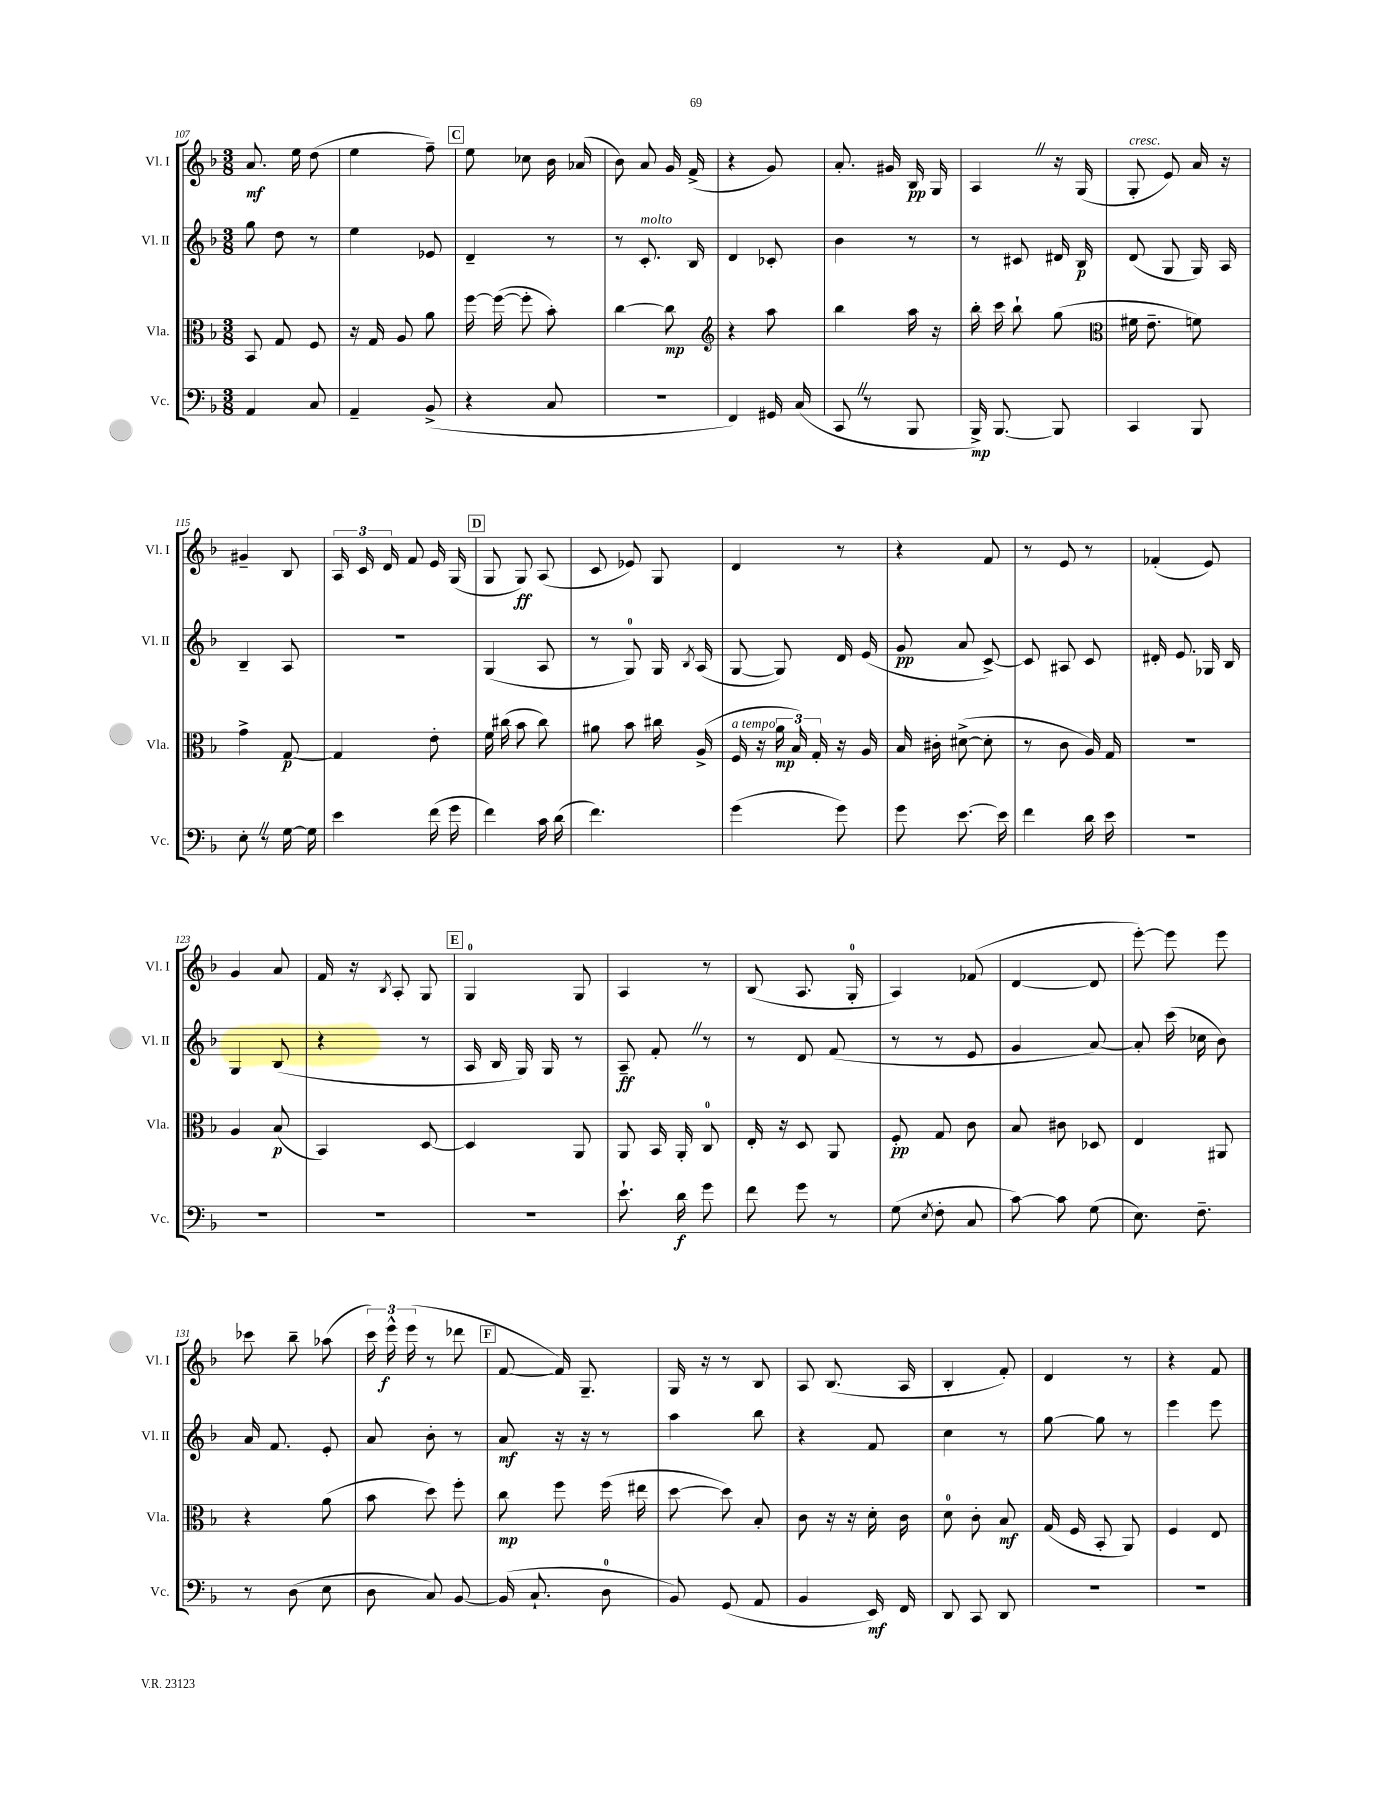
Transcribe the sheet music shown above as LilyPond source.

<<
\new StaffGroup <<
\new Staff = "s0" \with { instrumentName = "Vl. I" shortInstrumentName = "Vl. I" } {
    \clef treble \key f \major \numericTimeSignature \time 3/8
    \autoBeamOff a'8.\mf e''16 d''8( |
    e''4 f''8--) |
    \mark \markup { \box "C" } e''8 ces''8 bes'16 aes'16( |
    bes'8) a'8 g'16 f'16->( |
    r4 g'8) |
    a'8.-. gis'16 bes16\pp g16 |
    a4 \once \override BreathingSign.text = \markup { \musicglyph "scripts.caesura.straight" } \breathe r16 g16( |
    g8-.^\markup { \italic "cresc." } e'8) a'16 r16 |
    gis'4-- bes8 |
    \tuplet 3/2 { a16 c'16 d'16 } f'8 e'16 g16( |
    \mark \markup { \box "D" } g8 g8\ff) a8( |
    c'8 ees'8) g8 |
    d'4 r8 |
    r4 f'8 |
    r8 e'8 r8 |
    fes'4-.( e'8) |
    g'4 a'8 |
    f'16 r16 \acciaccatura { bes8 } a8-. g8 |
    \mark \markup { \box "E" } g4-0 g8 |
    a4 r8 |
    bes8( a8. g16-0-. |
    a4) fes'8( |
    d'4~ d'8 |
    e'''8~-.) e'''8 e'''8 |
    ces'''8 bes''8-- aes''8( |
    \tuplet 3/2 { c'''16) e'''16-^\f e'''16( } r8 des'''8 |
    \mark \markup { \box "F" } f'8~ f'16) g8.-- |
    g16 r16 r8 bes8 |
    a8 bes8.( a16 |
    bes4-. f'8-.) |
    d'4 r8 |
    r4 f'8 \bar "|." |
}
\new Staff = "s1" \with { instrumentName = "Vl. II" shortInstrumentName = "Vl. II" } {
    \clef treble \key f \major \numericTimeSignature \time 3/8
    \autoBeamOff g''8 d''8 r8 |
    e''4 ees'8 |
    \mark \markup { \box "C" } d'4-- r8 |
    r8 c'8.-.^\markup { \italic "molto" } bes16 |
    d'4 ces'8-. |
    bes'4 r8 |
    r8 cis'8 dis'16 bes16\p |
    d'8( g8 g16) a16 |
    bes4-- a8 |
    R4. |
    \mark \markup { \box "D" } g4( a8 |
    r8 g8-0) g16 \acciaccatura { bes8 } a16( |
    g8~ g8) d'16 e'16( |
    g'8\pp a'8 c'8~->) |
    c'8 ais8 c'8 |
    dis'16-. e'8. ges16 bes16 |
    g4 bes8( |
    r4 r8 |
    \mark \markup { \box "E" } a16 bes16 g16) g16 r8 |
    a8--\ff f'8-. \once \override BreathingSign.text = \markup { \musicglyph "scripts.caesura.straight" } \breathe r8 |
    r8 d'8 f'8( |
    r8 r8 e'8 |
    g'4 a'8~) |
    a'8-. c'''16( ces''16 bes'8) |
    a'16 f'8. e'8-. |
    a'8 bes'8-. r8 |
    \mark \markup { \box "F" } a'8\mf r16 r16 r8 |
    a''4 bes''8 |
    r4 f'8 |
    c''4 r8 |
    g''8~ g''8 r8 |
    e'''4 e'''8 \bar "|." |
}
\new Staff = "s2" \with { instrumentName = "Vla." shortInstrumentName = "Vla." } {
    \clef alto \key f \major \numericTimeSignature \time 3/8
    \autoBeamOff bes,8 g8 f8 |
    r16 g16 a8 a'8 |
    \mark \markup { \box "C" } f''16~ f''16~( f''8-. bes'8-.) |
    c''4~ c''8\mp |
    \clef treble r4 a''8 |
    bes''4 a''16 r16 |
    bes''16-. c'''16 bes''8-! g''8( |
    \clef alto fis'16 e'8.-- f'8) |
    g'4-> g8~\p |
    g4 e'8-. |
    \mark \markup { \box "D" } f'16 cis''16( bes'8 cis''8) |
    ais'8 bes'8 cis''16 a16->( |
    f16^\markup { \italic "a tempo" } r16 \tuplet 3/2 { a'16\mp bes16) g16-. } r16 a16 |
    bes16 cis'16-. dis'8~->( dis'8-. |
    r8 c'8 a16) g16 |
    R4. |
    a4 bes8\p( |
    bes,4) d8~ |
    \mark \markup { \box "E" } d4 a,8 |
    a,8 bes,16 a,16-. c8-0 |
    e16-. r16 d8 a,8 |
    f8-.\pp g8 c'8 |
    bes8 cis'8 des8 |
    e4 ais,8 |
    r4 a'8( |
    bes'8 d''8) f''8-. |
    \mark \markup { \box "F" } c''8\mp f''8 f''16( eis''16 |
    d''8~ d''8) bes8-. |
    c'8 r16 r16 d'16-. c'16 |
    d'8-0 c'8-. bes8\mf |
    g16( f16 bes,8-. a,8) |
    f4 e8 \bar "|." |
}
\new Staff = "s3" \with { instrumentName = "Vc." shortInstrumentName = "Vc." } {
    \clef bass \key f \major \numericTimeSignature \time 3/8
    \autoBeamOff a,4 c8 |
    a,4-- bes,8->( |
    \mark \markup { \box "C" } r4 c8 |
    R4. |
    f,4) gis,16 c16( |
    c,8 \once \override BreathingSign.text = \markup { \musicglyph "scripts.caesura.straight" } \breathe r8 bes,,8 |
    bes,,16->\mp) bes,,8.~ bes,,8 |
    c,4 bes,,8 |
    e8-. \once \override BreathingSign.text = \markup { \musicglyph "scripts.caesura.straight" } \breathe r8 g16~ g16 |
    e'4 f'16( g'16 |
    \mark \markup { \box "D" } f'4) c'16 d'16( |
    f'4.) |
    g'4( g'8) |
    g'8 e'8.~ e'16 |
    f'4 d'16 e'16 |
    R4. |
    R4. |
    R4. |
    \mark \markup { \box "E" } R4. |
    e'8.-! d'16\f g'8 |
    f'8 g'8 r8 |
    g8( \acciaccatura { e8 } f8-. c8 |
    c'8~) c'8 g8( |
    e8.) f8.-- |
    r8 d8( e8 |
    d8 c8) bes,8~ |
    \mark \markup { \box "F" } bes,16( c8.-! d8-0 |
    bes,8) g,8( a,8 |
    bes,4 e,16\mf) f,16 |
    d,8 c,8 d,8 |
    R4. |
    R4. \bar "|." |
}
>>
>>
\layout { \context { \Score currentBarNumber = #107 } }
